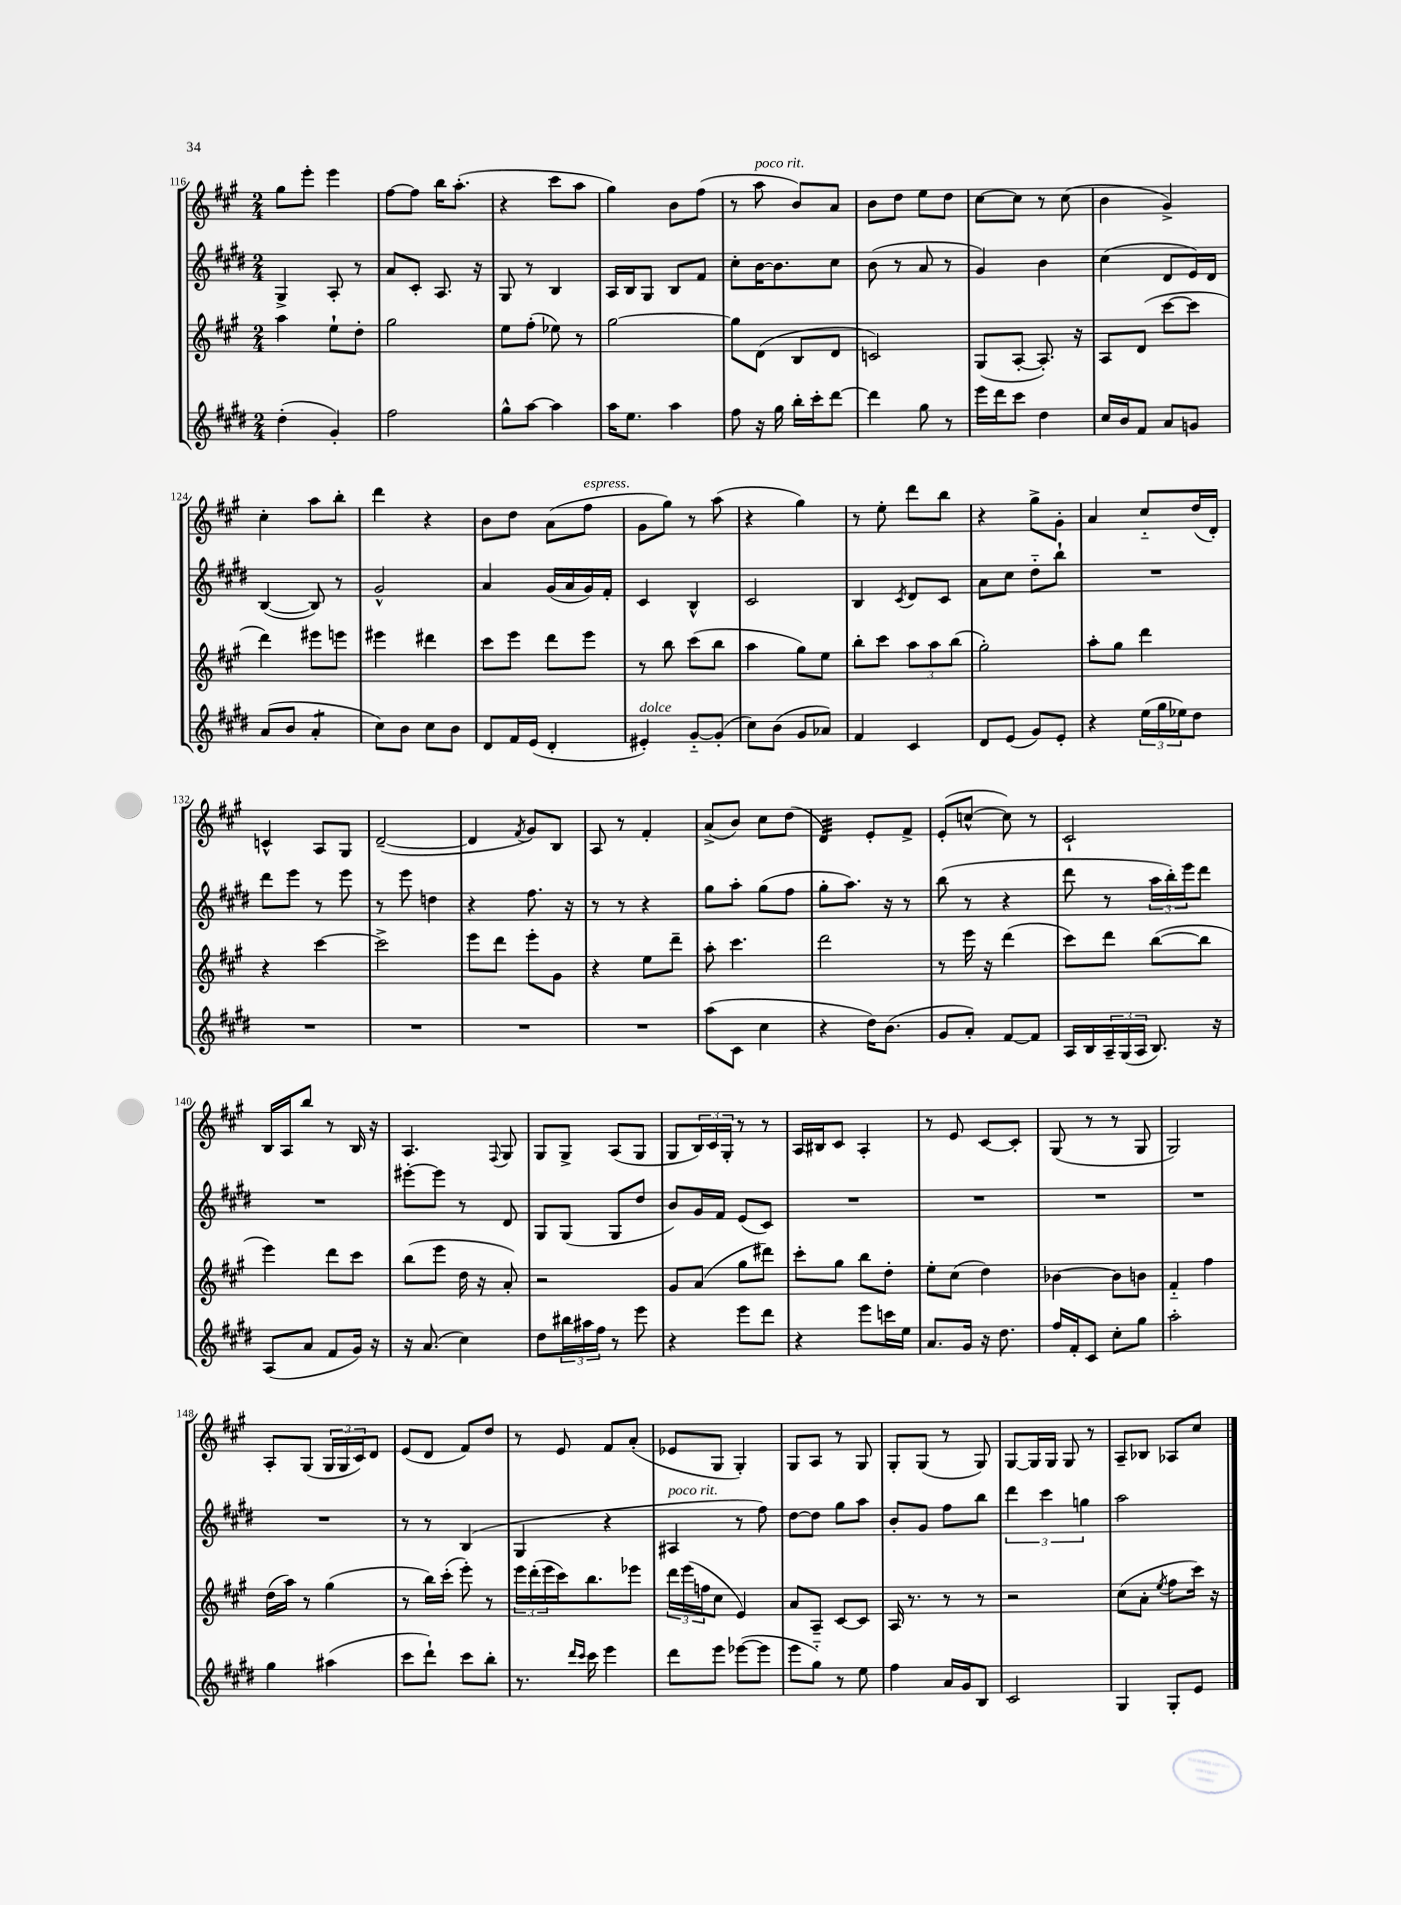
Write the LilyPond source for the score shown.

<<
\new StaffGroup <<
\new Staff = "s0" {
    \clef treble \key a \major \numericTimeSignature \time 2/4
    gis''8 e'''8-. e'''4 |
    fis''8~ fis''8 b''16 a''8.-.( |
    r4 cis'''8 a''8 |
    gis''4) b'8 fis''8( |
    r8 a''8^\markup { \italic "poco rit." } b'8) a'8 |
    b'8 d''8 e''8 d''8 |
    cis''8~ cis''8 r8 cis''8( |
    b'4 gis'4->) |
    cis''4-. a''8 b''8-. |
    d'''4 r4 |
    b'8 d''8 a'8( fis''8^\markup { \italic "espress." } |
    gis'8 gis''8) r8 a''8( |
    r4 gis''4) |
    r8 e''8-. d'''8 b''8 |
    r4 gis''8-> gis'8-. |
    a'4 cis''8-_ d''16( d'16-.) |
    c'4-^ a8 gis8 |
    d'2~--( |
    d'4 \acciaccatura { fis'8 } gis'8) b8 |
    a8 r8 fis'4-. |
    a'8->( b'8) cis''8 d''8( |
    d'4:32) e'8-. fis'8-> |
    e'8-.( c''8~-^ c''8) r8 |
    cis'2-! |
    b16 a16 b''8 r8 b16 r16 |
    a4. \appoggiatura { fis8 } gis8 |
    gis8 gis8-> a8( gis8 |
    gis8 \tuplet 3/2 { b16) cis'16 gis16-. } r8 r8 |
    a16 bis16 cis'8 a4-. |
    r8 e'8 cis'8~ cis'8-. |
    gis8( r8 r8 gis8 |
    gis2) |
    a8-. gis8( \tuplet 3/2 { gis16 gis16 cis'16) } d'8 |
    e'8( d'8 fis'8) d''8 |
    r8 e'8 fis'8 a'8-.( |
    ees'8 gis8 gis4-.) |
    gis8 a8 r8 gis8 |
    gis8-. gis8( r8 gis8) |
    gis8~ gis16 gis16 gis8 r8 |
    a8-- bes8 aes8 cis''8 \bar "|." |
}
\new Staff = "s1" {
    \clef treble \key e \major \numericTimeSignature \time 2/4
    gis4-> a8-. r8 |
    a'8 cis'8-. a8. r16 |
    gis8 r8 b4 |
    a16 b16 gis8 b8 fis'8 |
    cis''8-. b'16~ b'8. cis''8 |
    b'8( r8 a'8 r8 |
    gis'4) b'4 |
    cis''4( dis'8 e'16) dis'16 |
    b4~( b8) r8 |
    gis'2-^ |
    a'4 gis'16( a'16 gis'16) fis'16-. |
    cis'4 b4-^ |
    cis'2 |
    b4 \acciaccatura { cis'8 } dis'8 cis'8 |
    a'8 cis''8 dis''8-_ b''8-! |
    R2 |
    dis'''8 e'''8 r8 e'''8 |
    r8 e'''8 d''4 |
    r4 fis''8. r16 |
    r8 r8 r4 |
    gis''8 a''8-. gis''8( fis''8 |
    gis''8-. a''8.) r16 r8 |
    b''8( r8 r4 |
    dis'''8 r8 \tuplet 3/2 { a''16 b''16-.) e'''16 } dis'''8 |
    R2 |
    eis'''8~-. eis'''8 r8 dis'8 |
    gis8 gis8( gis8 dis''8 |
    b'8) gis'16 fis'16 e'8( cis'8) |
    R2 |
    R2 |
    R2 |
    R2 |
    R2 |
    r8 r8 b4( |
    gis4 r4 |
    ais4^\markup { \italic "poco rit." } r8 fis''8) |
    dis''8~ dis''8 gis''8 a''8 |
    b'8-. gis'8 fis''8 b''8 |
    \tuplet 3/2 { dis'''4 cis'''4 g''4 } |
    a''2 \bar "|." |
}
\new Staff = "s2" {
    \clef treble \key a \major \numericTimeSignature \time 2/4
    a''4 e''8-! d''8-. |
    gis''2 |
    e''8 fis''8-.( ees''8) r8 |
    gis''2~ |
    gis''8 d'8( b8 d'8 |
    c'2) |
    gis8( a8~-. a8.-.) r16 |
    a8 d'8( cis'''8~ cis'''8 |
    d'''4) eis'''8 e'''8 |
    eis'''4 dis'''4 |
    cis'''8 e'''8 d'''8 e'''8 |
    r8 b''8 cis'''8( b''8 |
    a''4 gis''8) e''8 |
    b''8-. cis'''8 \tuplet 3/2 { a''8 a''8 b''8( } |
    gis''2-.) |
    a''8-. gis''8 d'''4 |
    r4 cis'''4~ |
    cis'''2-> |
    e'''8 d'''8 e'''8-. gis'8 |
    r4 e''8 d'''8-- |
    a''8-. cis'''4. |
    d'''2 |
    r8 e'''16 r16 d'''4( |
    cis'''8) d'''8 b''8~( b''8 |
    e'''4) d'''8 cis'''8 |
    b''8( e'''8 d''16 r16 a'8-.) |
    r2 |
    gis'8 a'8( gis''8 dis'''8) |
    cis'''8-. gis''8 b''8 d''8-. |
    e''8-. cis''8( d''4) |
    bes'4~ bes'8 b'8 |
    fis'4-_ fis''4 |
    d''16( a''16) r8 gis''4( |
    r8 b''16) cis'''16-.( e'''8-.) r8 |
    \tuplet 3/2 { e'''16 d'''16-.( e'''16 } cis'''16) b''8. ees'''8 |
    \tuplet 3/2 { d'''16 e'''16( f''16 } cis''8 e'4) |
    a'8 a8-- cis'8~ cis'8 |
    a16 r8. r8 r8 |
    r2 |
    cis''8( a'8-. \acciaccatura { e''8 } fis''8 cis'''16) r16 \bar "|." |
}
\new Staff = "s3" {
    \clef treble \key e \major \numericTimeSignature \time 2/4
    dis''4-.( gis'4-.) |
    fis''2 |
    gis''8-^ a''8~ a''4 |
    a''16 e''8. a''4 |
    fis''8 r16 gis''16 b''16-. cis'''16-. dis'''8~ |
    dis'''4 gis''8 r8 |
    e'''16 dis'''16 cis'''8 dis''4 |
    cis''16 b'16 fis'8 a'8 g'8 |
    a'8( b'8 a'4:8-. |
    cis''8) b'8 cis''8 b'8 |
    dis'8 fis'16 e'16( dis'4-. |
    eis'4-.^\markup { \italic "dolce" }) gis'8~-_ gis'8-.( |
    cis''8) b'8( gis'8 aes'8) |
    fis'4 cis'4 |
    dis'8 e'8( gis'8) e'8-. |
    r4 \tuplet 3/2 { e''16( gis''16 ees''16) } dis''8 |
    R2 |
    R2 |
    R2 |
    R2 |
    a''8( cis'8 cis''4 |
    r4 dis''16) b'8.( |
    gis'8 a'8-.) fis'8~ fis'8 |
    a16 b16 \tuplet 3/2 { a16-- gis16( a16 } b8.) r16 |
    a8( a'8 fis'8 gis'16) r16 |
    r16 a'8.( cis''4) |
    dis''8 \tuplet 3/2 { bis''16 ais''16 fis''16 } r8 e'''8 |
    r4 e'''8 dis'''8 |
    r4 e'''8 c'''16 e''16 |
    a'8. gis'16 r16 dis''8. |
    fis''16 fis'16-. cis'8 cis''8-. gis''8 |
    a''2-. |
    gis''4 ais''4( |
    cis'''8 dis'''8-!) cis'''8 b''8-. |
    r8. \grace { dis'''16 cis'''16 } cis'''16 e'''4 |
    dis'''8 e'''8 ees'''8~( ees'''8 |
    e'''8 gis''8-_) r8 e''8 |
    fis''4 a'16 gis'16 b8 |
    cis'2 |
    gis4 gis8-. e'8 \bar "|." |
}
>>
>>
\layout { \context { \Score currentBarNumber = #116 } }
